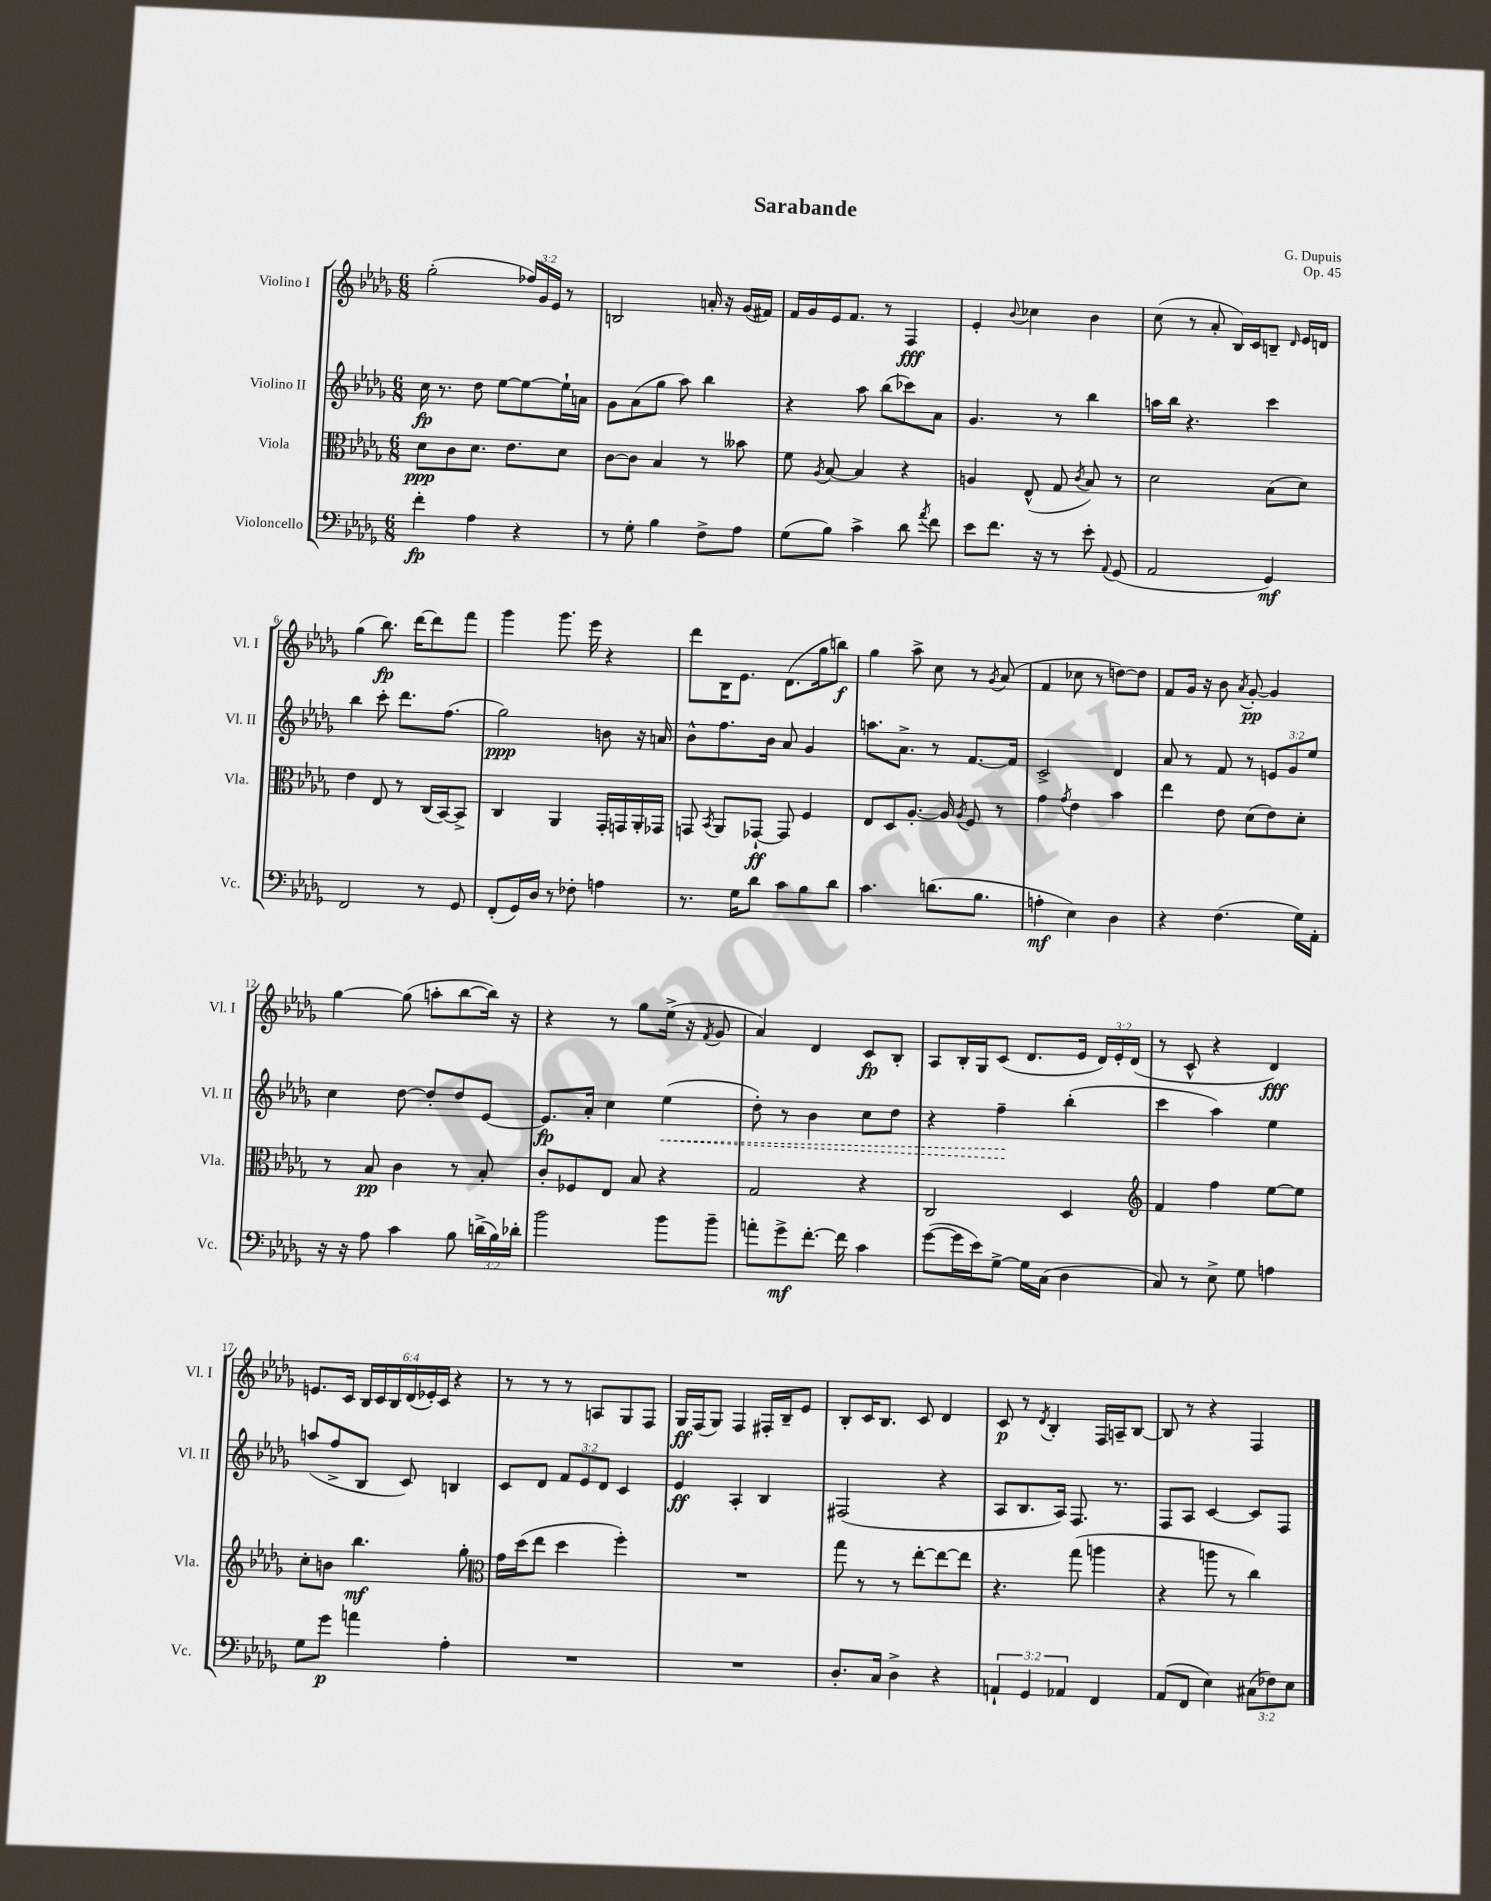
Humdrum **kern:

**kern	**dynam	**kern	**dynam	**kern	**dynam	**kern	**dynam
*part4	*part4	*part3	*part3	*part2	*part2	*part1	*part1
*staff4	*staff4	*staff3	*staff3	*staff2	*staff2	*staff1	*staff1
*I"Violoncello	*	*I"Viola	*	*I"Violino II	*	*I"Violino I	*
*I'Vc.	*	*I'Vla.	*	*I'Vl. II	*	*I'Vl. I	*
*clefF4	*	*clefC3	*	*clefG2	*	*clefG2	*
*k[b-e-a-d-g-]	*	*k[b-e-a-d-g-]	*	*k[b-e-a-d-g-]	*	*k[b-e-a-d-g-]	*
*M6/8	*	*M6/8	*	*M6/8	*	*M6/8	*
=1	=1	=1	=1	=1	=1	=1	=1
4f'\	fp	8d-\L	ppp	16cc\	fp	(2gg-'\	.
.	.	.	.	8.r	.	.	.
.	.	8c\	.	.	.	.	.
4A-\	.	8.d-\J	.	8dd-\	.	.	.
.	.	.	.	[8ee-\L	.	.	.
.	.	8.e-\L	.	.	.	.	.
4r	.	.	.	8ee-\_	.	24ff-X/LL)	.
.	.	.	.	.	.	24g-/	.
.	.	.	.	.	.	24e-/JJ	.
.	.	8d-\J	.	16ee-`\L]	.	8r	.
.	.	.	.	16an\JJ	.	.	.
=2	=2	=2	=2	=2	=2	=2	=2
8r	.	[8c\L	.	8g-\L	.	2Bn/	.
8G-'\	.	8c\J]	.	(8a-\	.	.	.
4B-\	.	4B-/	.	8gg-\J	.	.	.
.	.	.	.	8aa-\)	.	.	.
8F^\L	.	8r	.	4bb-\	.	16an'/	.
.	.	.	.	.	.	16r	.
8A-\J	.	8b--X\	.	.	.	(16g-/LL	.
.	.	.	.	.	.	16f#X/JJ)	.
=3	=3	=3	=3	=3	=3	=3	=3
(8G-\L	.	8f\	.	4r	.	16f/LL	.
.	.	.	.	.	.	16g-/	.
.	.	8qA-/	.	.	.	.	.
8B-\J)	.	[8B-/	.	.	.	16e-/J	.
.	.	.	.	.	.	8.f/J	.
4c^\	.	4B-/]	.	8aa-\	.	.	.
.	.	.	.	(8bb-\L	.	8r	.
8d-\	.	4r	.	8ccc-X\)	.	4F/	fff
8qa-/	.	.	.	.	.	.	.
8f\	.	.	.	8a-\J	.	.	.
=4	=4	=4	=4	=4	=4	=4	=4
8e-\L	.	4An/	.	4.g-/	.	4e-'/	.
8.f\J	.	.	.	.	.	.	.
.	.	.	.	.	.	8qqb-/	.
.	.	(8E-^^/	.	.	.	4cc-X\	.
16r	.	.	.	.	.	.	.
8r	.	8G-/	.	8r	.	.	.
.	.	8qc/	.	.	.	.	.
8e-'\	.	8B-/)	.	4bb-\	.	4b-\	.
8qqAA-/	.	.	.	.	.	.	.
(8GG-/	.	8r	.	.	.	.	.
=5	=5	=5	=5	=5	=5	=5	=5
2AA-/	.	2d-\	.	16aan\LL	.	(8cc\	.
.	.	.	.	16bb-\JJ	.	.	.
.	.	.	.	4.r	.	8r	.
.	.	.	.	.	.	8a-'/	.
.	.	.	.	.	.	16B-/LL)	.
.	.	.	.	.	.	16c/J	.
4GG-/)	mf	(8B-\L	.	4ccc\	.	8Bn~/J	.
.	.	.	.	.	.	16qqd-/	.
.	.	8d-\J)	.	.	.	16e-/LL	.
.	.	.	.	.	.	16dn/JJ	.
!!LO:LB:g=z
=6	=6	=6	=6	=6	=6	=6	=6
2FF/	.	4e-\	.	4bb-\	.	(4gg-\	.
.	.	8E-/	.	8ccc'\	.	8.bb-\)	fp
.	.	8r	.	8.ddd-\L	.	.	.
.	.	.	.	.	.	[16ddd-\KL	.
8r	.	(16C/LL	.	.	.	8ddd-\]	.
.	.	[16BB-/J)	.	(8.ff\J	.	.	.
8GG-/	.	8BB-^/J]	.	.	.	8fff\J	.
=7	=7	=7	=7	=7	=7	=7	=7
(8FF'/L	.	4C/	.	2gg-\)	ppp	4ggg-\	.
16GG-/L)	.	.	.	.	.	.	.
16D-/JJ	.	.	.	.	.	.	.
8r	.	4AA-/	.	.	.	8.ggg-\	.
8F-X'\	.	.	.	.	.	.	.
.	.	.	.	.	.	16eee-\	.
4An\	.	16GG-'/LL	.	8bn\	.	4r	.
.	.	16GGn/	.	.	.	.	.
.	.	16AA-'/	.	16r	.	.	.
.	.	16GG-X/JJ	.	16an/	.	.	.
=8	=8	=8	=8	=8	=8	=8	=8
8.r	.	8GGn/	.	8b-^^\L	.	8ddd-\L	.
.	.	8qBB-/	.	.	.	.	.
.	.	8AA-/L	.	8.ff\	.	16B-\K	.
16G-\KL	.	.	.	.	.	8.e-\J	.
8d-\J	.	[8GG-X`/J	ff	.	.	.	.
.	.	.	.	16b-\Jk	.	.	.
8c\L	.	8GG-/]	.	8a-/	.	(8.d-\L	.
8B-\	.	4F/	.	4g-/	.	.	.
.	.	.	.	.	.	16gg-\k	.
8d-\J	.	.	.	.	.	8bbn\J)	f
=9	=9	=9	=9	=9	=9	=9	=9
4.c\	.	8E-/L	.	8.aan\L	.	4gg-\	.
.	.	8D-/	.	.	.	.	.
.	.	.	.	8.a-^\J	.	.	.
.	.	[8.A-'/J	.	.	.	8aa-^\	.
(8.dn\L	.	.	.	8r	.	8cc\	.
.	.	16A-/]	.	.	.	.	.
.	.	8qA-/	.	.	.	.	.
.	.	8F/	.	[8.f/L	.	8r	.
8.B-\J	.	.	.	.	.	.	.
.	.	.	.	.	.	8qg-/	.
.	.	8r	.	.	.	(8a-/	.
.	.	.	.	16f/Jk]	.	.	.
=10	=10	=10	=10	=10	=10	=10	=10
4An'\	mf	4g-\	.	2c^/	.	4f/	.
.	.	8qg-/	.	.	.	.	.
4E-\)	.	4e-\	.	.	.	8cc-X\	.
.	.	.	.	.	.	8r	.
4D-\	.	4b-\	.	4d-/	.	[8ddn\L)	.
.	.	.	.	.	.	8dd\J]	.
=11	=11	=11	=11	=11	=11	=11	=11
4r	.	4ee-\	.	8a-/	.	8f/L	.
.	.	.	.	8r	.	16g-/Jk	.
.	.	.	.	.	.	16r	.
(4.F\	.	8e-\	.	8f/	.	8b-\	.
.	.	.	.	.	.	8qa-/	.
.	.	(8d-\L	.	8r	.	[8g-'/	pp
.	.	8e-\)	.	12en/L	.	4g-/]	.
.	.	.	.	12g-/	.	.	.
16G-\LL)	.	8d-'\J	.	.	.	.	.
.	.	.	.	12ee-/J	.	.	.
16AA-'\JJ	.	.	.	.	.	.	.
!!LO:LB:g=z
=12	=12	=12	=12	=12	=12	=12	=12
16r	.	8r	.	4cc\	.	[4gg-\	.
16r	.	.	.	.	.	.	.
8A-\	.	8B-/	pp	.	.	.	.
4c\	.	4c\	.	[8dd-\	.	(8gg-\]	.
.	.	.	.	8dd-'/L]	.	8aan'\L	.
8B-\	.	8r	.	8dd-/	.	[8bb-\	.
(24dn^\LL	.	8B-'/	.	[8e-/J	.	16bb-\Jk])	.
24B-\)	.	.	.	.	.	.	.
.	.	.	.	.	.	16r	.
24d-X'\JJ	.	.	.	.	.	.	.
=13	=13	=13	=13	=13	=13	=13	=13
2b-\	.	8c'/L	.	8.e-/L]	fp	4r	.
.	.	8F-X/	.	.	.	.	.
.	.	.	.	16a-'/Jk	.	.	.
.	.	8E-/J	.	4cc\	.	8r	.
.	.	8B-/	.	.	.	8gg-\L	.
!	!	!	!	!	!LO:HP:b	!	!
8b-\L	.	4r	.	(4ee-\	<	(16ee-^\Jk	.
.	.	.	.	.	.	16r	.
.	.	.	.	.	.	8qf/	.
8b-~\J	.	.	.	.	.	8g-/	.
=14	=14	=14	=14	=14	=14	=14	=14
8an'\L	.	2G-/	.	8dd-'\)	.	4a-/)	.
8g-^\	mf	.	.	8r	.	.	.
[8.f'\J	.	.	.	4b-\	.	4d-/	.
16f\]	.	.	.	.	.	.	.
4c\	.	4r	.	8cc\L	.	8c/L	fp
.	.	.	.	8dd-\J	.	8B-'/J	.
=15	=15	=15	=15	=15	=15	=15	=15
([8g-\L	.	2C/	.	4r	.	8A-/L	.
16g-\L]	.	.	.	.	.	16B-'/L	.
16e-\J)	.	.	.	.	.	16G-/J	.
[8G-^\J	.	.	.	4ff~\	.	(8c/J	.
16G-\LL]	.	.	.	.	.	8.d-/L	.
(16C\JJ	.	.	.	.	.	.	.
4D-\	.	4D-/	.	(4bb-'\	[	.	.
.	.	.	.	.	.	16e-/Jk	.
.	.	.	.	.	.	24d-/LL)	.
.	.	.	.	.	.	24e-'/	.
.	.	.	.	.	.	(24d-/JJ	.
=16	=16	=16	=16	=16	=16	=16	=16
*	*	*clefG2	*	*	*	*	*
8C/)	.	4f/	.	4ccc\	.	8r	.
8r	.	.	.	.	.	8c^^/	.
8E-^\	.	4ff\	.	4aa-\)	.	4r	.
8G-\	.	.	.	.	.	.	.
4An\	.	[8ee-\L	.	4ee-\	.	4d-/)	fff
.	.	8ee-\J]	.	.	.	.	.
!!LO:LB:g=z
=17	=17	=17	=17	=17	=17	=17	=17
8G-\L	.	8cc'\L	.	(8aan/L	.	8.en/L	.
8g-\J	p	8bn\J	.	8ff^/	.	.	.
.	.	.	.	.	.	16c/Jk	.
4an\	.	4.bb-\	mf	8B-/J	.	24B-/LL	.
.	.	.	.	.	.	24c/	.
.	.	.	.	.	.	24B-/	.
.	.	.	.	8c/)	.	(24d-/	.
.	.	.	.	.	.	24e-X'/)	.
.	.	.	.	.	.	24c/JJ	.
4A-'\	.	.	.	4Bn/	.	4r	.
.	.	8gg-'\	.	.	.	.	.
=18	=18	=18	=18	=18	=18	=18	=18
*	*	*clefC3	*	*	*	*	*
2.r	.	16g-\LL	.	8c/L	.	8r	.
.	.	(16dd-\J	.	.	.	.	.
.	.	8ee-\J	.	8d-/J	.	8r	.
.	.	4dd-\	.	12f/L	.	8r	.
.	.	.	.	12e-/	.	.	.
.	.	.	.	.	.	8An/L	.
.	.	.	.	12d-/J	.	.	.
.	.	4ff'\)	.	4c/	.	8G-/	.
.	.	.	.	.	.	8F/J	.
=19	=19	=19	=19	=19	=19	=19	=19
2.r	.	2.r	.	4e-/	ff	16G-/LL	ff
.	.	.	.	.	.	(16F/J	.
.	.	.	.	.	.	8G-/J)	.
.	.	.	.	4A-'/	.	4F/	.
.	.	.	.	4B-/	.	16F#X'/LL	.
.	.	.	.	.	.	16B-~/J	.
.	.	.	.	.	.	8e-/J	.
=20	=20	=20	=20	=20	=20	=20	=20
8.D-'/L	.	8gg-\	.	(2F#X/	.	8B-'/L	.
.	.	8r	.	.	.	16c/K	.
16C/Jk	.	.	.	.	.	8.B-/J	.
4D-^\	.	8r	.	.	.	.	.
.	.	[8ee-'\L	.	.	.	8c/	.
4r	.	8ee-\_	.	4r	.	4d-/	.
.	.	8ee-\J]	.	.	.	.	.
=21	=21	=21	=21	=21	=21	=21	=21
6AAn`/	.	4.r	.	8A-/L	.	8c/	p
.	.	.	.	8.B-/	.	8r	.
6GG-/	.	.	.	.	.	.	.
.	.	.	.	.	.	8qd-/	.
.	.	.	.	.	.	4B-'/	.
.	.	.	.	16A-/Jk)	.	.	.
6AA-X/	.	.	.	.	.	.	.
.	.	(8gg-\	.	8.F/	.	.	.
4FF/	.	4aan\	.	.	.	16F/LL	.
.	.	.	.	8.r	.	16An~/J	.
.	.	.	.	.	.	[8B-/J	.
=22	=22	=22	=22	=22	=22	=22	=22
(8AA-/L	.	4r	.	8F/L	.	8B-/]	.
8FF/J	.	.	.	8A-/J	.	8r	.
4E-\)	.	8aan\	.	[4c/	.	4r	.
.	.	8r	.	.	.	.	.
(12C#X\L	.	4cc\)	.	8c/L]	.	4F/	.
12F-X\)	.	.	.	.	.	.	.
.	.	.	.	8F/J	.	.	.
12E-\J	.	.	.	.	.	.	.
==	==	==	==	==	==	==	==
*-	*-	*-	*-	*-	*-	*-	*-
